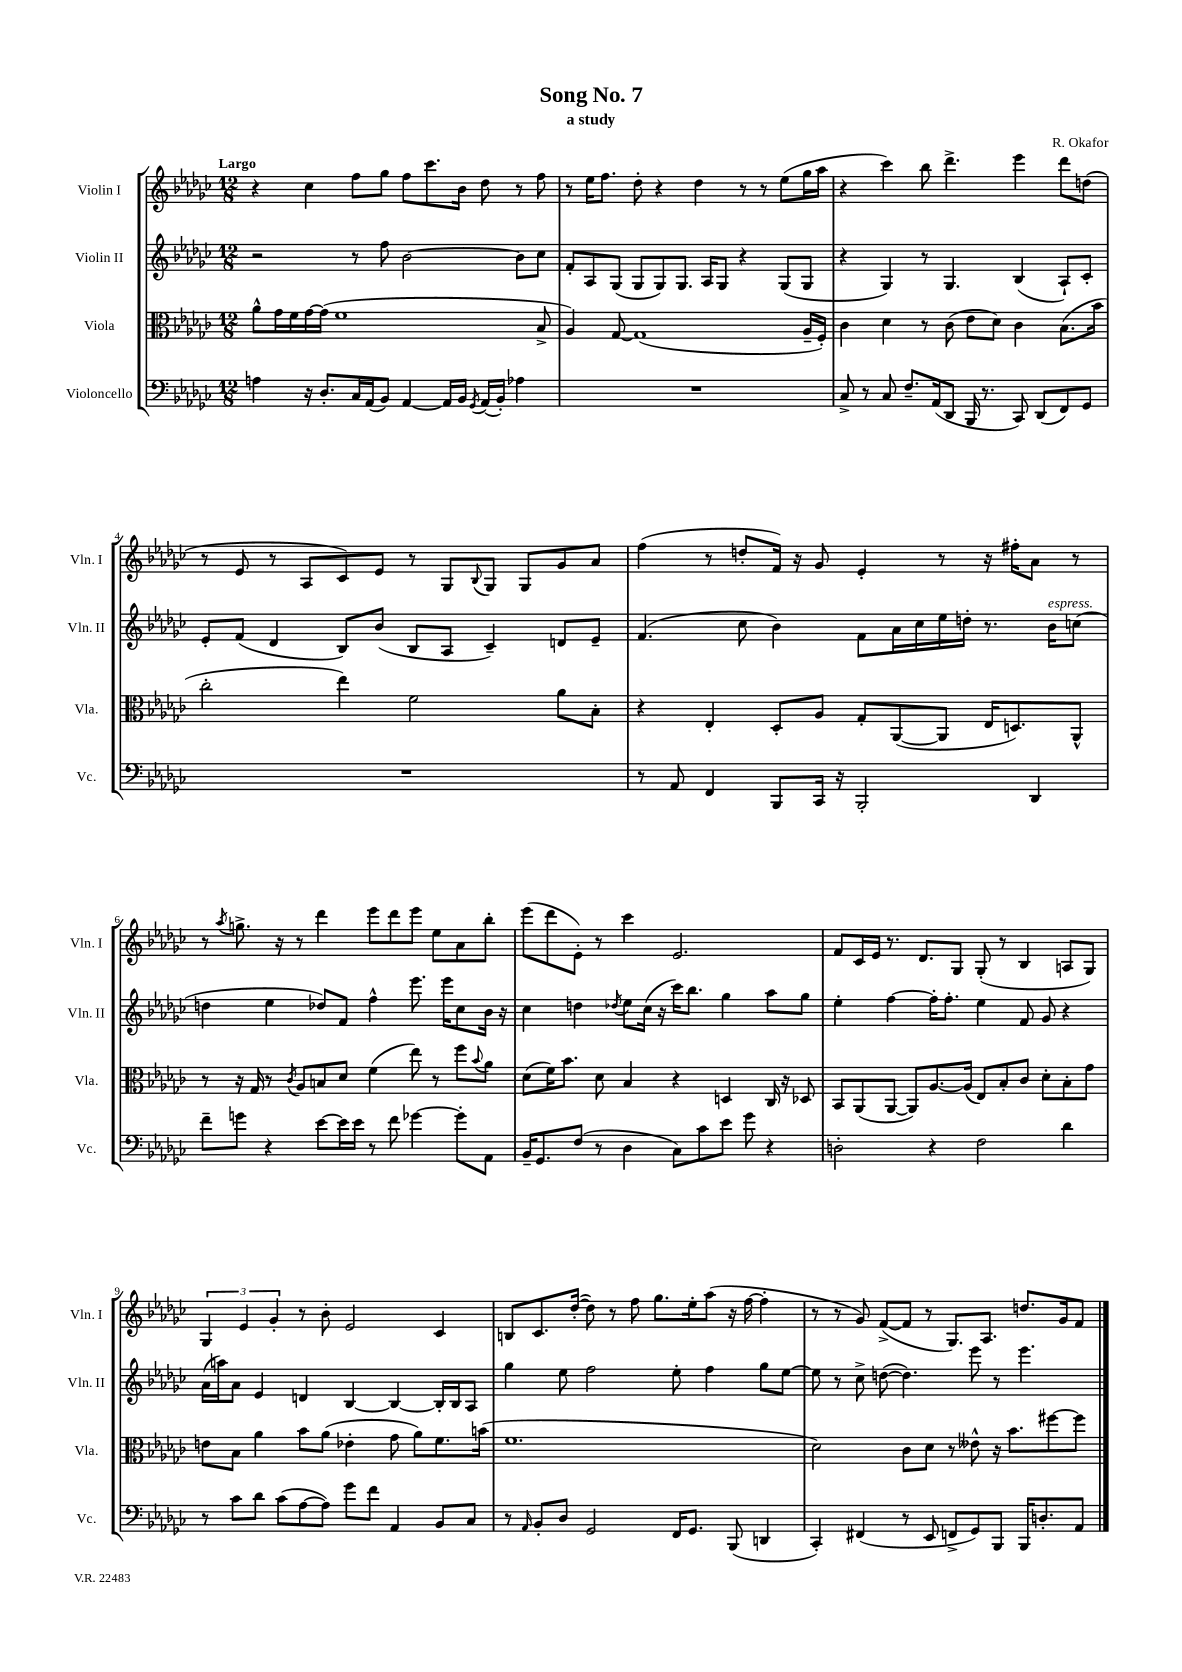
\header { title = "Song No. 7" composer = "R. Okafor" subtitle = "a study" }
<<
\new StaffGroup <<
\new Staff = "s0" \with { instrumentName = "Violin I" shortInstrumentName = "Vln. I" } {
    \clef treble \key ges \major \numericTimeSignature \time 12/8 \tempo "Largo"
    r4 ces''4 f''8 ges''8 f''8 ces'''8. bes'16 des''8 r8 f''8 |
    r8 ees''16 f''8. des''8-. r4 des''4 r8 r8 ees''8( ges''16 aes''16 |
    r4 ces'''4) bes''8 des'''4.-> ees'''4 des'''8 d''8( |
    r8 ees'8 r8 aes8 ces'8) ees'8 r8 ges8 \appoggiatura { bes8 } ges8 ges8 ges'8 aes'8 |
    f''4( r8 d''8-. f'16) r16 ges'8 ees'4-. r8 r16 fis''16-. aes'8 r8 |
    r8 \acciaccatura { aes''8 } g''8.-> r16 r8 des'''4 ees'''8 des'''8 ees'''8 ees''8 aes'8 bes''8-. |
    ees'''8( des'''8 ees'8-.) r8 ces'''4 ees'2. |
    f'8 ces'16 ees'16 r8. des'8. ges8 ges8-.( r8 bes4 a8 ges8) |
    \tuplet 3/2 { ges4 ees'4 ges'4-. } r8 bes'8-. ees'2 ces'4 |
    b8 ces'8. des''16~-.( des''8) r8 f''8 ges''8. ees''16-. aes''8( r16 f''16~ f''4-. |
    r8 r8 ges'8) f'8~->( f'8 r8 ges8.) aes8. d''8. ges'16 f'8 \bar "|." |
}
\new Staff = "s1" \with { instrumentName = "Violin II" shortInstrumentName = "Vln. II" } {
    \clef treble \key ges \major \numericTimeSignature \time 12/8
    r2 r8 f''8 bes'2~ bes'8 ces''8 |
    f'8-. aes8 ges8( ges8 ges8) ges8. aes16 ges8 r4 ges8( ges8 |
    r4 ges4) r8 ges4. bes4( aes8-!) ces'8-. |
    ees'8-. f'8( des'4 bes8) bes'8( bes8 aes8 ces'4--) d'8 ees'8-- |
    f'4.( ces''8 bes'4) f'8 aes'16 ces''16 ees''16 d''16-. r8. bes'16^\markup { \italic "espress." } c''8( |
    d''4 ees''4 des''8) f'8 f''4-^ ees'''8. ees'''16 ces''8 bes'16 r16 |
    ces''4 d''4 \acciaccatura { des''8 } ees''8 ces''16( r16 ces'''16) bes''8. ges''4 aes''8 ges''8 |
    ees''4-. f''4~ f''16-. f''8.-. ees''4 f'8 ges'8 r4 |
    aes'16( a''16) aes'8 ees'4 d'4 bes4~ bes4~ bes16-. bes16 aes8 |
    ges''4 ees''8 f''2 ees''8-. f''4 ges''8 ees''8~ |
    ees''8 r8 ces''8-> d''8~( d''4.) ees'''8 r8 ees'''4. \bar "|." |
}
\new Staff = "s2" \with { instrumentName = "Viola" shortInstrumentName = "Vla." } {
    \clef alto \key ges \major \numericTimeSignature \time 12/8
    aes'8-^ ges'16 f'16 ges'16~ ges'16( f'1 bes8-> |
    aes4) ges8~ ges1( aes16-- f16-.) |
    ces'4 des'4 r8 ces'8( ees'8 des'8) ces'4 bes8.( bes'16 |
    ces''2-. ees''4) f'2 aes'8 bes8-. |
    r4 ees4-. des8-. aes8 ges8-. aes,8~( aes,8 ees16 d8.) aes,8-^ |
    r8 r16 ges16 r8 \acciaccatura { ces'8 } aes8 b8 des'8 f'4( ees''8) r8 f''8 \appoggiatura { bes'8 } aes'8 |
    des'8( f'16) bes'8. des'8 bes4 r4 d4 ces16 r16 des8 |
    bes,8 aes,8( aes,8~ aes,8) aes8.~ aes16( ees8) bes8-. ces'8 des'8-. bes8-. ges'8 |
    e'8 bes8 aes'4 bes'8 aes'8( ees'4-. ges'8 aes'8) f'8. b'16( |
    f'1. |
    des'2) ces'8 des'8 r8 eeses'8-^ r16 bes'8. fis''8~ fis''8 \bar "|." |
}
\new Staff = "s3" \with { instrumentName = "Violoncello" shortInstrumentName = "Vc." } {
    \clef bass \key ges \major \numericTimeSignature \time 12/8
    a4 r16 des8.-. ces16 aes,16( bes,8) aes,4~ aes,16 bes,16 \acciaccatura { ges,8 } aes,16( bes,16-.) aes4 |
    R1. |
    ces8-> r8 ces8 f8.-- aes,16( des,8 bes,,16 r8. ces,8) des,8( f,8) ges,8 |
    R1. |
    r8 aes,8 f,4 bes,,8 ces,16 r16 bes,,2-. des,4 |
    f'8-- g'8 r4 ees'8~ ees'16 ees'16 r8 f'8 ges'4~ ges'8-. aes,8 |
    bes,16-- ges,8. f8( r8 des4 ces8) ces'8 ees'8 ges'8 r4 |
    d2-. r4 f2 des'4 |
    r8 ces'8 des'8 ces'8( aes8~ aes8) ges'8 f'8 aes,4 bes,8 ces8 |
    r8 \grace { aes,16 } bes,8-. des8 ges,2 f,16 ges,8. bes,,8( d,4 |
    ces,4-.) fis,4( r8 ees,8 f,8-> ges,8) bes,,8 bes,,16 d8.-. aes,8 \bar "|." |
}
>>
>>
